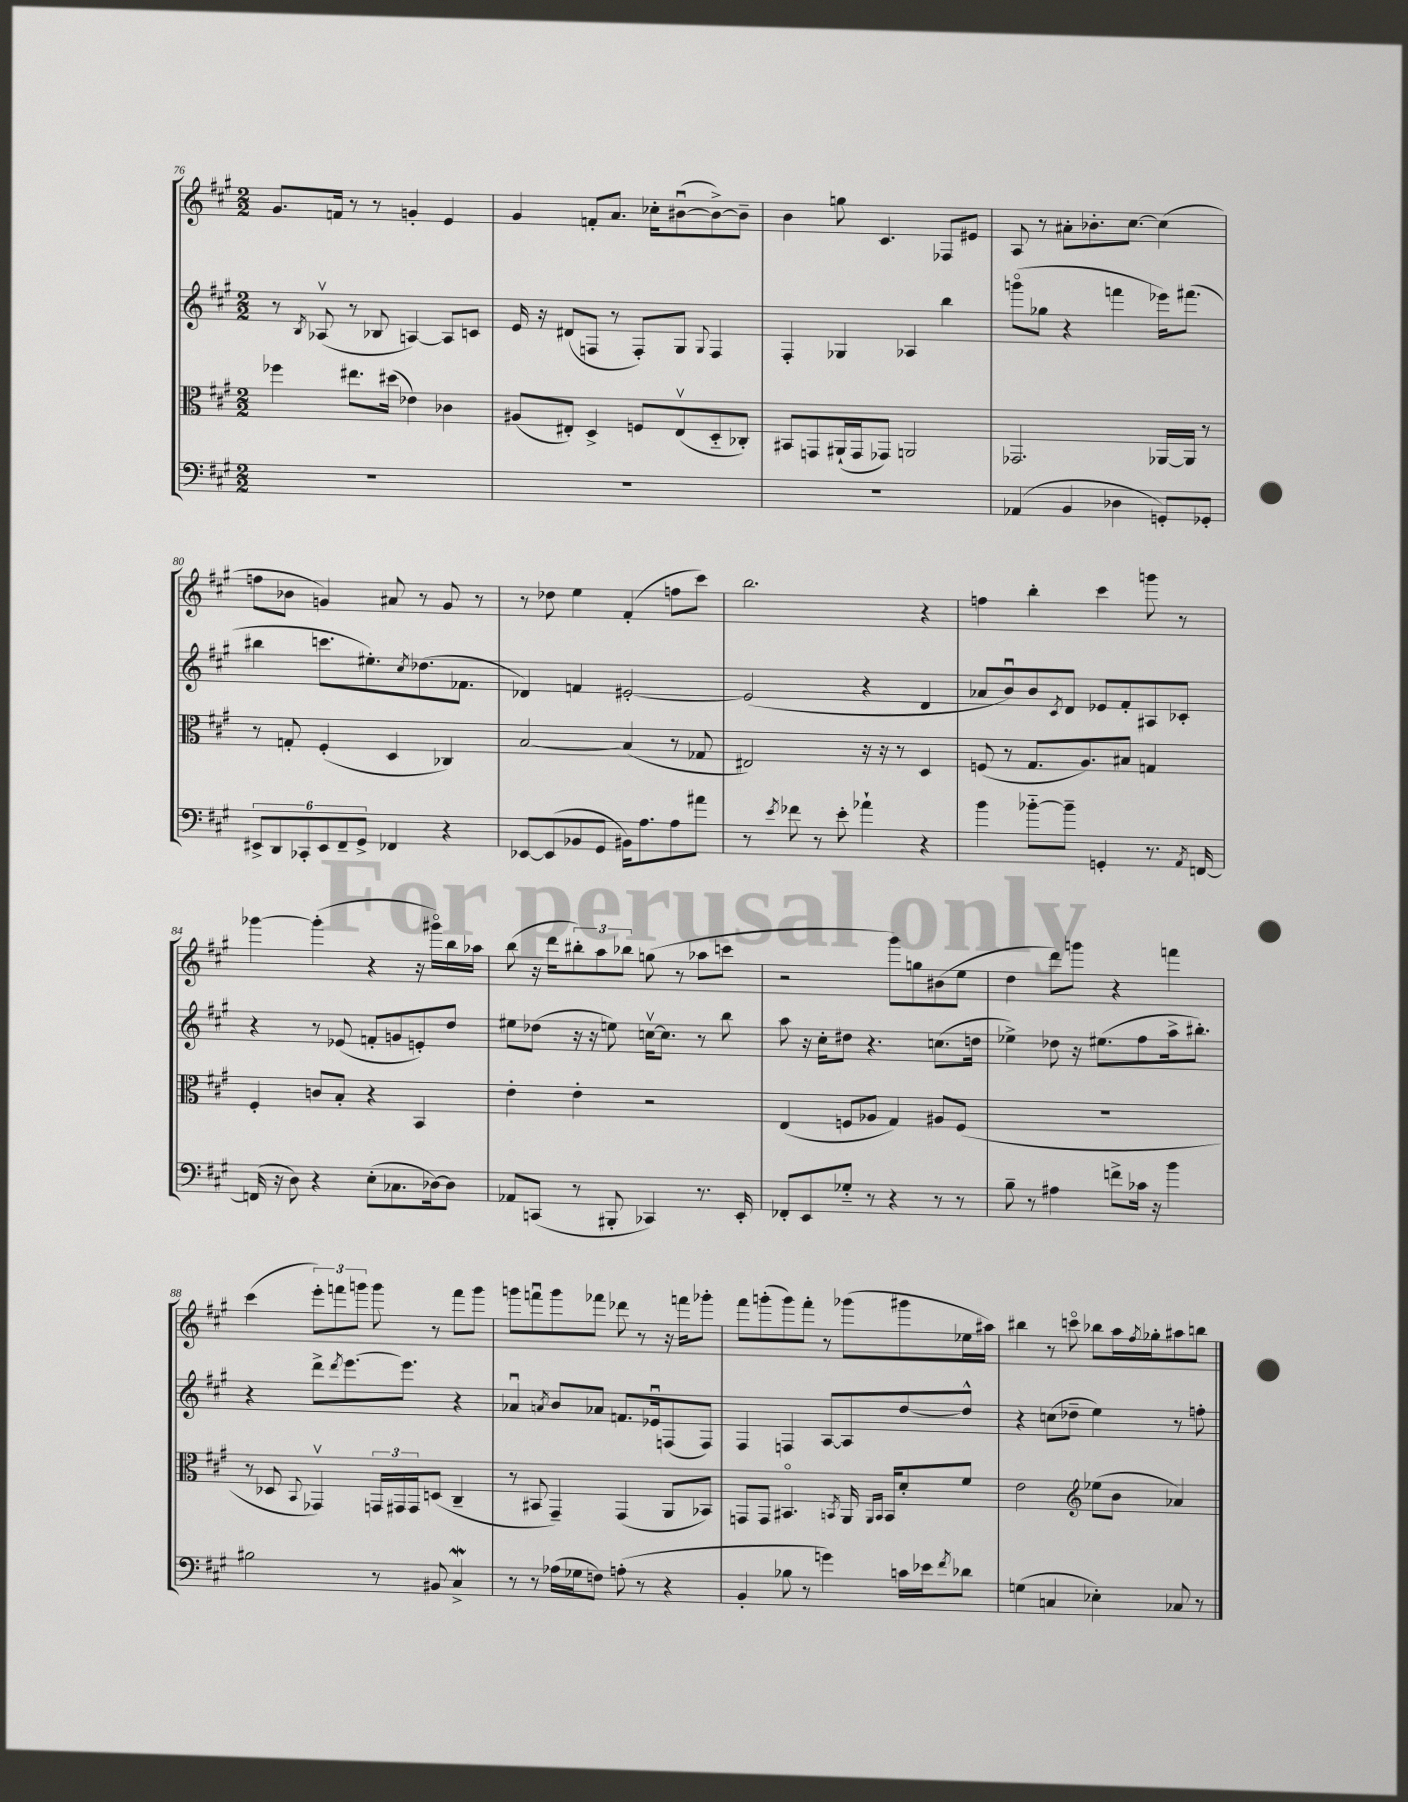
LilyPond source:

<<
\new StaffGroup <<
\new Staff = "s0" {
    \clef treble \key a \major \numericTimeSignature \time 2/2
    gis'8. f'16 r8 r8 g'4-. e'4 |
    gis'4 f'8-. a'8. ces''16-. bis'8~\downbow( bis'8~->) bis'8-- |
    b'4 g''8 cis'4. fes8 eis'8 |
    a8 r8 ais'8-. bes'8.-. cis''8.~ cis''4( |
    f''8 bes'8 g'4) ais'8 r8 g'8 r8 |
    r8 des''8 e''4 fis'4-.( f''8 cis'''8) |
    b''2. r4 |
    f''4 b''4-. cis'''4 g'''8 r8 |
    ges'''4~ ges'''4-.( r4 r16 gis'''16\flageolet) b''16 aes''16 |
    b''8( r16 d'''16 \tuplet 3/2 { bis''8-.) a''8 bes''8 } g''8( r8 aes''8 c'''8 |
    r2 gis'''8) g''8 bis'8( e''8 |
    d''4 d'''8) g'''8 r4 f'''4 |
    cis'''4( \tuplet 3/2 { e'''8-.) f'''8 g'''8 } g'''8 r8 f'''8 g'''8 |
    g'''8 f'''8\downbow g'''8 fes'''8 des'''8 r8 r16 f'''16 ges'''8-. |
    fis'''8 g'''8-.( g'''8) fis'''8-. r8 ges'''8( gis'''8 ees''16 ais''16) |
    bis''4 r8 c'''8\flageolet bes''8 a''16 \acciaccatura { fis''8 } ges''16-. ais''8 b''8 \bar "|." |
}
\new Staff = "s1" {
    \clef treble \key a \major \numericTimeSignature \time 2/2
    r8 \acciaccatura { b8 } aes8\upbow( r8 bes8 a4~) a8 c'8 |
    e'16 r16 dis'8( f8 r8 f8-.) gis8 \appoggiatura { gis8 } f4 |
    fis4-. ges4 aes4 b''4 |
    g'''8\flageolet( ges''8 r4 f'''4 ees'''16) fis'''8.( |
    bis''4 c'''8. eis''8.-.) \acciaccatura { cis''8 } des''8.( fes'8. |
    des'4) f'4 eis'2~-. |
    eis'2( r4 d'4 |
    aes'8 b'8\downbow) b'8 \acciaccatura { cis'8 } d'8 ees'8 fis'8-. ais8 ces'8-. |
    r4 r8 ees'8( f'8-. g'8 e'8-.) d''8 |
    eis''8 des''8( r16 r16 e''8) c''16~\upbow c''8. r8 b''8 |
    a''8 r16 cis''16-. dis''8 r4. c''8.( d''16 |
    ees''4->) des''8 r16 eis''8.( fis''8 a''16-> bis''8.-.) |
    r4 d'''8-> \acciaccatura { d'''8 } e'''8.~ e'''8. r4 |
    aes'4\downbow \acciaccatura { a'8 } b'8 aes'8 f'8. ees'16\downbow f8( f8) |
    fis4 f4 a8~ a8 d''8~ d''8-^ |
    r4 c''8( des''8-- e''4) r8 f''8-. \bar "|." |
}
\new Staff = "s2" {
    \clef alto \key a \major \numericTimeSignature \time 2/2
    fes''4 eis''8. dis''16( ees'4) ces'4 |
    ais8( eis8-.) d4-> f8 eis8\upbow( d8-_ ces8-.) |
    bis,8 g,8 ais,16-!( g,16 ges,8) a,2 |
    ges,2. aes,16~ aes,16 r8 |
    r8 g8-. fis4-.( d4 ces4) |
    b2~ b4( r8 ges8 |
    eis2) r16 r16 r8 d4 |
    f8( r8 gis8. a8.) bis8 g4 |
    fis4-. c'8 b8-. r4 b,4 |
    e'4-. e'4-. r2 |
    e4( f8 aes8 gis4) ais8 f8( |
    R1 |
    r8 des8 \appoggiatura { b,8 } ges,4\upbow) \tuplet 3/2 { g,16 gis,16 gis,16 } d8( cis4-- |
    r8 bis,8 gis,4--) gis,4( a,8 bes,8) |
    g,8 g,8 bis,4.\flageolet \acciaccatura { b,8 } a,16 \grace { a,16 b,16 } b,16 d'8-. fis'8 |
    e'2 \clef treble ees''8( b'8 aes'4) \bar "|." |
}
\new Staff = "s3" {
    \clef bass \key a \major \numericTimeSignature \time 2/2
    R1 |
    R1 |
    R1 |
    aes,4( b,4 des4 g,8-.) ges,8-. |
    \tuplet 6/4 { eis,8-> d,8 ces,8-. eis,8 fis,8-- gis,8-> } fes,4 r4 |
    ees,8~ ees,8( bes,8 gis,8 bis,16) a8. a8 ais'8 |
    r8 \acciaccatura { e'8 } fes'8 r8 e'8-. aes'4-! r4 |
    b'4 bes'8~-_ bes'8-- g,4-. r8. \acciaccatura { a,8 } f,16~ |
    f,16( r16 d8) r4 e8-.( ces8. des16~) des8 |
    aes,8 c,8( r8 bis,,8-. ces,4) r8. e,16-. |
    fes,8-. e,8 ges8-_ r8 r4 r8 r8 |
    b8-- r8 ais4 f'8-> ces'16 r16 b'4 |
    bis2 r8 bis,8 cis4->\mordent |
    r8 r8 aes16( ges16 f8) a8-.( r8 r4 |
    b,4-. bes8 r8 g'4) c'16 ees'16 \acciaccatura { fis'8 } des'8 |
    g4( c4 ees4-.) ces8 r8 \bar "|." |
}
>>
>>
\layout { \context { \Score currentBarNumber = #76 } }
